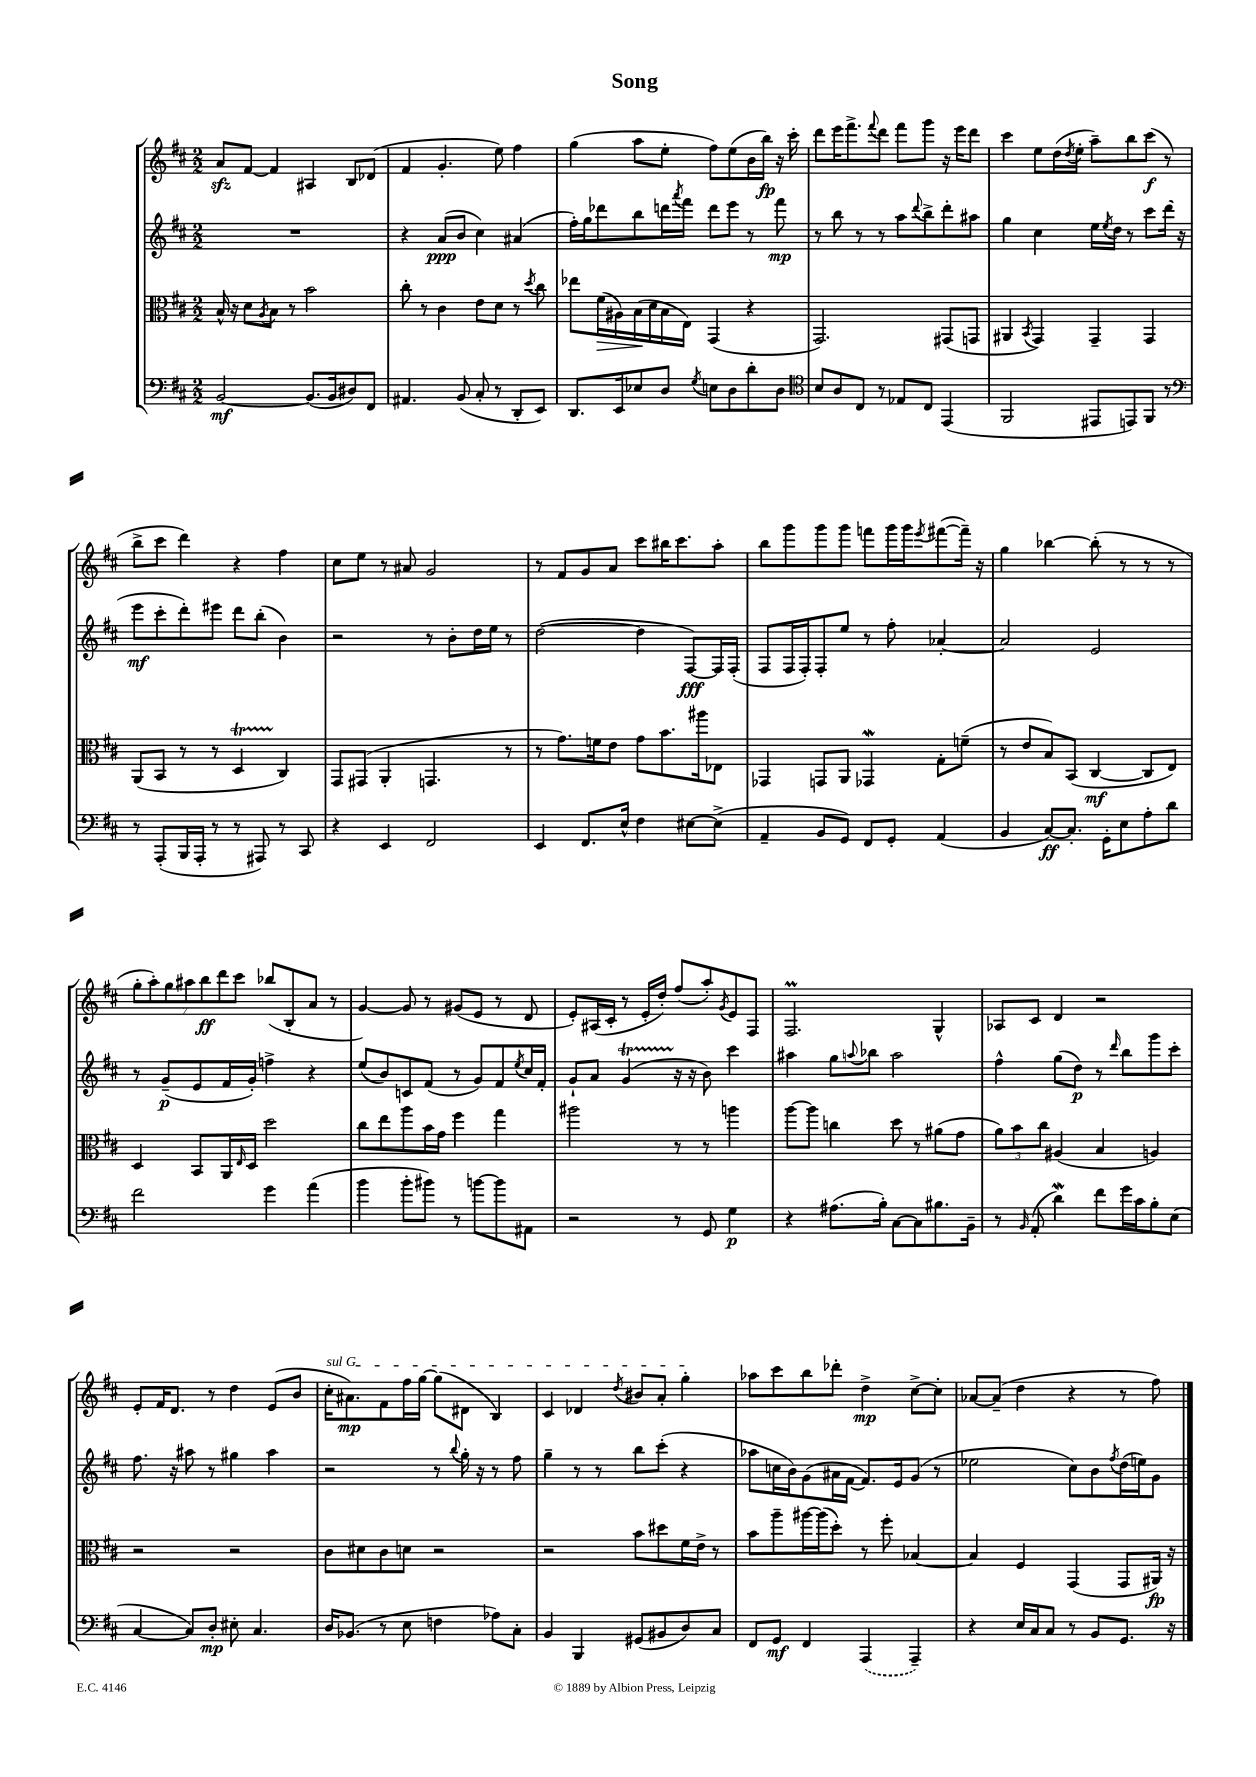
\header { title = "Song" }
<<
\new StaffGroup <<
\new Staff = "s0" {
    \clef treble \key d \major \numericTimeSignature \time 2/2
    a'8\sfz fis'8~ fis'4 ais4 b8 des'8( |
    fis'4 g'4.-. e''8) fis''4 |
    g''4( a''8 e''8-. fis''8) e''8( b'16 b''16\fp) r16 cis'''16-. |
    d'''8 e'''16 fis'''8.-> \appoggiatura { fis'''8 } d'''8 fis'''8 g'''8 r16 e'''16 d'''8 |
    cis'''4 e''8 d''16( \acciaccatura { d''8 } e''16-. a''8--) b''8 cis'''8\f( r8 |
    b''8-> cis'''8 d'''4) r4 fis''4 |
    cis''8 e''8 r8 ais'8 g'2 |
    r8 fis'8 g'8 a'8 cis'''8 bis''16 cis'''8. a''8-. |
    b''8 g'''8 g'''8 g'''8 f'''8 g'''16 g'''16 \acciaccatura { e'''8 } fis'''8~( fis'''16--) r16 |
    g''4 bes''4~ bes''8-.( r8 r8 r8 |
    \tuplet 7/4 { g''8-. a''8-.) g''8 ais''8 b''8\ff d'''8 cis'''8 } bes''8( b8-. a'8 r8 |
    g'4~) g'8 r8 gis'8( e'8 r8 d'8 |
    e'8-.) ais16( cis'16-. r8 e'16-. d''16-.) fis''8( a''8-.) \acciaccatura { g'8 } e'8 fis8 |
    fis2.\prall g4-^ |
    aes8 cis'8 d'4 r2 |
    e'8-. fis'16 d'8. r8 d''4 e'8( b'8 |
    \once \override TextSpanner.bound-details.left.text = \markup { \italic "sul G" } cis''16-.\startTextSpan ais'8.\mp) fis'8 fis''16 g''16~ g''8( dis'8 b4) |
    cis'4 des'4 \acciaccatura { d''8 } bis'8 a'8-. g''4-.\stopTextSpan |
    aes''8 cis'''8 b''8 des'''8-. d''4->\mp cis''8~-> cis''8-. |
    aes'8~ aes'8--( d''4 r4 r8 fis''8) \bar "|." |
}
\new Staff = "s1" {
    \clef treble \key d \major \numericTimeSignature \time 2/2
    R1 |
    r4 a'8\ppp( b'8 cis''4) ais'4( |
    fis''16-.) g''16 des'''8 b''8 d'''16 \acciaccatura { a'''8 } fis'''16 d'''8 e'''8 r8 fis'''8\mp |
    r8 b''8 r8 r8 a''8 \appoggiatura { d'''8 } b''8-> d'''8-. ais''8 |
    g''4 cis''4 e''16 \acciaccatura { e''8 } d''16 r8 cis'''8 d'''16( r16 |
    e'''8\mf cis'''8-. d'''8-.) eis'''8 d'''8 b''8-.( b'4) |
    r2 r8 b'8-. d''16 e''16 r8 |
    d''2~( d''4 fis8~\fff) fis16 fis16-.( |
    fis8 fis16 fis16-.) fis8-. e''8 r8 fis''8-. aes'4~-. |
    aes'2 e'2 |
    r8 g'8--\p( e'8 fis'16 g'16-.) f''4-> r4 |
    e''8( b'8) c'8 fis'8( r8 g'8) fis'8 \acciaccatura { e''8 } cis''16 fis'16-. |
    g'8-! a'8 g'4\startTrillSpan( r16\stopTrillSpan r16 b'8) cis'''4 |
    ais''4 g''8 \appoggiatura { a''8 } bes''8 a''2 |
    fis''4-^ g''8( d''8\p) r8 \grace { d'''16 } b''8 g'''8 cis'''8-. |
    fis''8. r16 ais''8 r8 gis''4 ais''4 |
    r2 r8 \appoggiatura { b''8 } g''16-. r16 r8 fis''8 |
    g''4-- r8 r8 b''8 cis'''8-.( r4 |
    aes''8 c''16 b'16) g'8( ais'16 fis'16~ fis'8.) e'16 g'8( r8 |
    ees''2 cis''8) b'8 \acciaccatura { fis''8 } d''16( e''16) g'8 \bar "|." |
}
\new Staff = "s2" {
    \clef alto \key d \major \numericTimeSignature \time 2/2
    b16-^ r16 d'8 \acciaccatura { a8 } b8 r8 b'2 |
    cis''8-. r8 cis'4 e'8 d'8 r8 \acciaccatura { d''8 } cis''8 |
    ees''8 fis'16\>( ais16) b16\!( d'16 b16 e16) g,4( r4 |
    g,2.) gis,8( g,8 |
    ais,4 \acciaccatura { b,8 } g,4) g,4-- g,4 |
    a,8( b,8 r8 r8 d4\startTrillSpan cis4\stopTrillSpan) |
    g,8 gis,8( a,4-. g,4. r8 |
    r8 g'8.) f'16 e'8 g'8 b'8. ais''16 ees8 |
    ges,4 g,8 a,8 ges,4\mordent g8-. f'8--( |
    r8 e'8 b8) b,8( cis4~\mf cis8 e8) |
    d4 b,8 a,16 \grace { e16 } d16 d''2 |
    cis''8 e''8 a''8 b'16 g'16 fis''4 g''4 |
    ais''2 r8 r8 a''4 |
    a''8~ a''8 c''4 d''8 r8 ais'8( g'8 |
    \tuplet 3/2 { a'8) b'8 cis''8 } ais4( b4 a4) |
    r2 r2 |
    cis'8 dis'8 cis'8 d'8 r2 |
    r2 b'8 dis''8 fis'16 e'16-> r8 |
    b'8 a''8-- ais''16~ ais''16( d''8-.) r8 fis''8-. bes4~ |
    bes4 fis4 g,4( g,8 ais,16\fp) r16 \bar "|." |
}
\new Staff = "s3" {
    \clef bass \key d \major \numericTimeSignature \time 2/2
    b,2~\mf b,8.( b,16 dis8) fis,8 |
    ais,4. b,8( cis8-. r8 d,8-. e,8) |
    d,8. e,16 ees8 d8 \acciaccatura { g8 } e8 d8 d'8-. d8 |
    \clef tenor b8 a8 cis8 r8 ees8 cis8 e,4( |
    fis,2 eis,8 e,8) fis,8 r8 |
    \clef bass r8 a,,8-.( b,,16 a,,16-. r8 r8 ais,,8) r8 cis,8 |
    r4 e,4 fis,2 |
    e,4 fis,8. e16-^ fis4 eis8~ eis8->( |
    a,4-- b,8 g,8) fis,8 g,8-. a,4( |
    b,4 cis8~\ff) cis8.-. g,16-. e8 a8-. d'8 |
    fis'2 g'4 a'4( |
    b'4 b'8-. bis'8) r8 b'8~ b'8 ais,8 |
    r2 r8 g,8 g4\p |
    r4 ais8.( b16-.) cis8~ cis8 bis8. b,16-- |
    r8 \grace { b,16 } a,8-.( d'4\mordent) fis'8 g'16 cis'16 b8-. e8( |
    cis4~ cis8) d8-.\mp eis8-. cis4. |
    d16 bes,8.( r8 e8 f4 aes8) cis8-. |
    b,4 b,,4 gis,8( bis,8 d8) cis8 |
    fis,8 g,8\mf fis,4 \once \slurDashed a,,4( a,,4--) |
    r4 e16 cis16 cis8 r8 b,8 g,8. r16 \bar "|." |
}
>>
>>
\layout { \context { \Score \remove "Bar_number_engraver" } }
